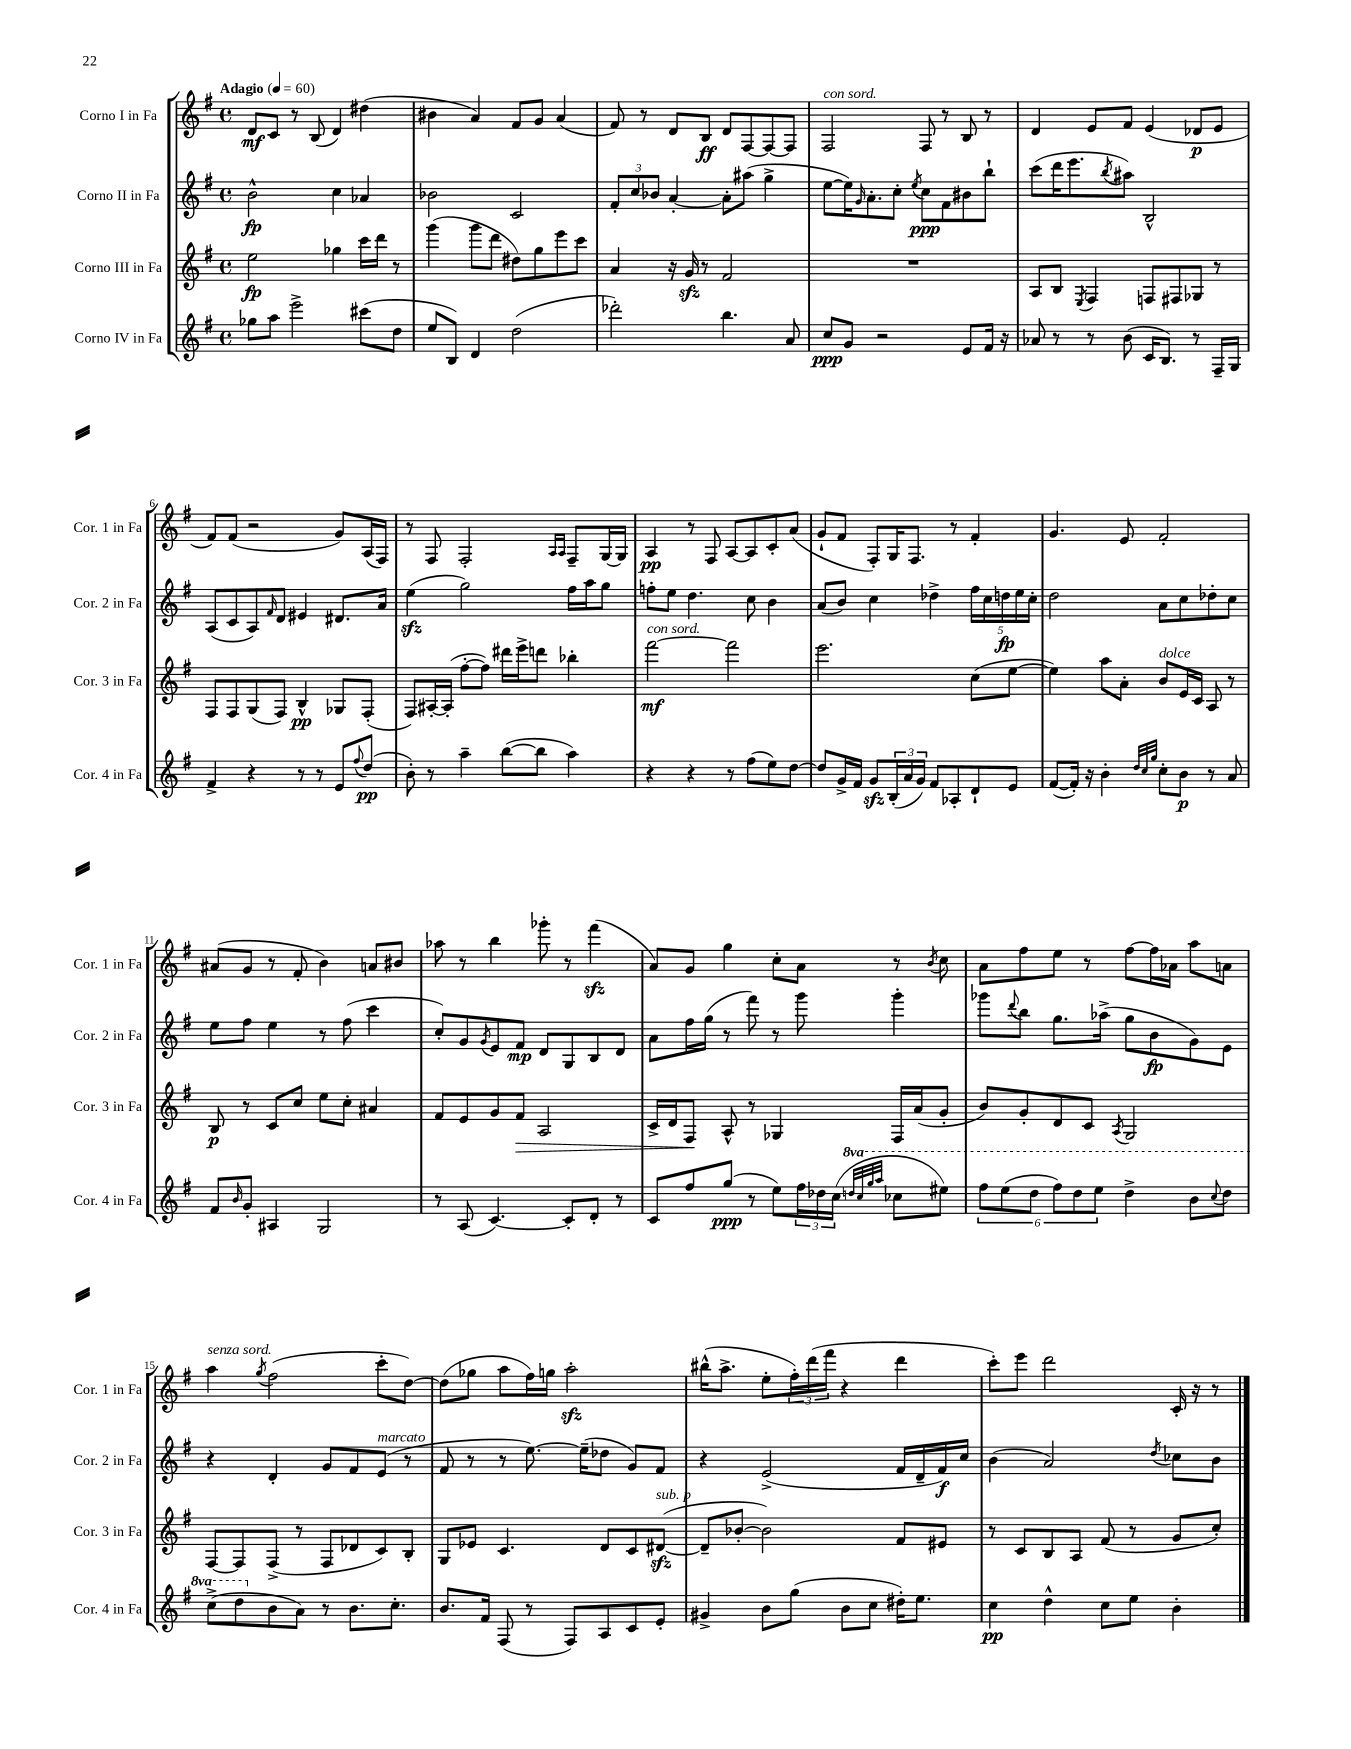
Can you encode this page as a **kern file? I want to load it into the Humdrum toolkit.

**kern	**kern	**kern	**kern
*staff4	*staff3	*staff2	*staff1
*clefG2	*clefG2	*clefG2	*clefG2
*k[f#]	*k[f#]	*k[f#]	*k[f#]
*M4/4	*M4/4	*M4/4	*M4/4
*met(c)	*met(c)	*met(c)	*met(c)
*MM60	*MM60	*MM60	*MM60
8gg-	2ee	2b^^	8d
8aa	.	.	8c
2eee^	.	.	8r
.	.	.	(8B
.	4gg-	4cc	4d)
(8ccc#	16ccc	4a-	(4dd#
.	16ddd	.	.
8dd	8r	.	.
=	=	=	=
8ee	(4ggg	2b-	4b#
8B)	.	.	.
4d	8ggg	.	4a)
.	8ddd	.	.
(2dd	8dd#)	2c	8f#
.	8gg	.	8g
.	8eee	.	(4a
.	8ccc	.	.
=	=	=	=
2ddd-')	4a	12f#'	8f#)
.	.	12cc	.
.	.	.	8r
.	.	12b-	.
.	16r	[4a'	8d
.	16g	.	.
.	8r	.	8B
4.bb	2f#	8a']	8d
.	.	(8aa#	[8F#
.	.	4gg^	8F#_
8a	.	.	8F#]
=	=	=	=
8cc	1r	[8ee	2F#
8g	.	16ee])	.
.	.	16qqg	.
.	.	8.a'	.
2r	.	.	.
.	.	8cc'	.
.	.	8qee	.
.	.	8cc	8F#
.	.	8f#	8r
8e	.	8b#	8B
16f#	.	8bb`	8r
16r	.	.	.
=	=	=	=
8a-	8A	(8ccc	4d
8r	8B	16ddd	.
.	.	8.eee	.
.	8qE	.	.
8r	4F#	.	8e
.	.	8qbb	.
(8b	.	8aa#)	8f#
16c	8F	2B^^	(4e
8.B)	.	.	.
.	8F#	.	.
8r	8G-	.	8d-
16F#~	8r	.	8e
16G	.	.	.
=	=	=	=
4f#^	8F#	(8A	8f#)
.	8F#	8c	(8f#
4r	(8G	8A)	2r
.	.	16qqf#	.
.	8F#)	8d	.
8r	4B^^	4e#	.
8r	.	.	.
8e	8G-	8.d#	8g)
8qqff#	.	.	.
(8dd	(8F#'	.	(16A
.	.	16a	16F#)
=	=	=	=
8b')	8F#)	(4ee	8r
8r	[16A#'	.	8F#
.	(16A#']	.	.
4aa~	[8ff#'	2gg)	2F#'
.	8ff#])	.	.
([8bb	16ddd#	.	.
.	16eee^	.	.
8bb]	8ddd	.	.
.	.	.	16qqA
.	.	.	16qqA
4aa)	4bb-'	16ff#	8F#~
.	.	16aa	.
.	.	8gg	[16G
.	.	.	16G]
=	=	=	=
4r	[2fff#	8ff'	4A
.	.	8ee	.
4r	.	4.dd	8r
.	.	.	8F#
8r	2fff#]	.	[8A
(8ff#	.	8cc	8A]
8ee)	.	4b	8c'
[8dd	.	.	(8a
=	=	=	=
8dd]	2.eee	(8a	8g`
16g^	.	8b)	8f#
16f#	.	.	.
8g	.	4cc	8F#')
(24B'	.	.	16G
24a	.	.	.
.	.	.	8.F#
24g)	.	.	.
8f#	.	4dd-^	.
8A-'	.	.	8r
8d`	(8cc	20ff#	4f#'
.	.	20cc	.
.	.	20dd	.
8e	[8ee	.	.
.	.	20ee	.
.	.	20cc'	.
=	=	=	=
([8f#	4ee])	2dd	4.g
16f#'])	.	.	.
16r	.	.	.
4b'	8aa	.	.
.	8a'	.	8e
32qqdd	.	.	.
32qqcc	.	.	.
32qqgg	.	.	.
8cc'	8b	8a	2f#'
8b	16e	8cc	.
.	16c	.	.
8r	8A	8dd-'	.
8a	8r	8cc	.
=	=	=	=
8f#	8B	8ee	(8a#
16qqb	.	.	.
8g'	8r	8ff#	8g
4A#	8c	4ee	8r
.	8cc	.	8f#'
2G	8ee	8r	4b)
.	8cc'	(8ff#	.
.	4a#	4ccc	8a
.	.	.	8b#
=	=	=	=
8r	8f#	8cc')	8aa-
(8A	8e	8g	8r
.	.	8qg	.
[4.c)	8g	8e	4bb
.	8f#	8f#	.
.	2A	8d	8ggg-'
8c']	.	8G	8r
8d'	.	8B	(4fff#
8r	.	8d	.
=	=	=	=
8c	16c^	8a	8a)
.	16d	.	.
8ff#	8F#	16ff#	8g
.	.	(16gg	.
(8gg	8A^^	8r	4gg
8r	8r	8fff#)	.
8ee)	4G-	8r	8cc'
24ff#	.	8ggg	8a
24dd-	.	.	.
(24cc	.	.	.
32qqddd	.	.	.
32qqccc	.	.	.
32qqggg	.	.	.
32qqaaa	.	.	.
8ccc-	16F#	4ggg'	8r
.	(16a	.	.
.	.	.	8qb
8eee#)	8g'	.	8cc
=	=	=	=
12fff#	8b)	8ggg-	8a
(12eee	.	.	.
.	.	8qqddd	.
.	8g'	8bb	8ff#
12ddd	.	.	.
12fff#)	8d	8.gg	8ee
12ddd	.	.	.
.	8c	.	8r
12eee	.	.	.
.	.	(16aa-^	.
.	8qA	.	.
4ddd^	2G	8gg	[8ff#
.	.	8b	16ff#]
.	.	.	16a-
8bb	.	8g)	8aa
8qqccc	.	.	.
8ddd	.	8e	8a
=	=	=	=
(8ccc^	[8F#	4r	4aa
8ddd	8F#]	.	.
.	.	.	8qgg
8b	(8F#^	4d'	(2ff#
8a)	8r	.	.
8r	8F#	8g	.
8.b	8d-	8f#	.
.	8c)	(8e	8ccc'
8.cc'	.	.	.
.	8B'	8r	[8dd)
=	=	=	=
8.b	8G	8f#	(8dd]
.	8e-	8r	8gg-
16f#	.	.	.
(8F#	4.c	8r	8aa
8r	.	[8.ee)	16ff#)
.	.	.	16gg
8F#)	.	.	2aa'
.	.	(16ee~]	.
8A	8d	8dd-	.
8c	8c	8g)	.
8e'	([8d#	8f#	.
=	=	=	=
4g#^	8d#~]	4r	(16bb#^^
.	.	.	8.aa^
.	[8b-'	.	.
8b	2b-])	(2e^	8ee'
(8gg	.	.	24ff#')
.	.	.	(24ddd
.	.	.	24fff#
8b	.	.	4r
8cc	.	.	.
16dd#')	8f#	16f#	4ddd
8.ee	.	16d~	.
.	8e#	16f#)	.
.	.	16cc	.
=	=	=	=
4cc	8r	(4b	8ccc')
.	8c	.	8eee
4dd^^	8B	2a)	2ddd
.	8A	.	.
8cc	(8f#	.	.
8ee	8r	.	.
.	.	8qdd	.
4b'	8g	8cc-	16c'
.	.	.	16r
.	8cc')	8b	8r
==	==	==	==
*-	*-	*-	*-
